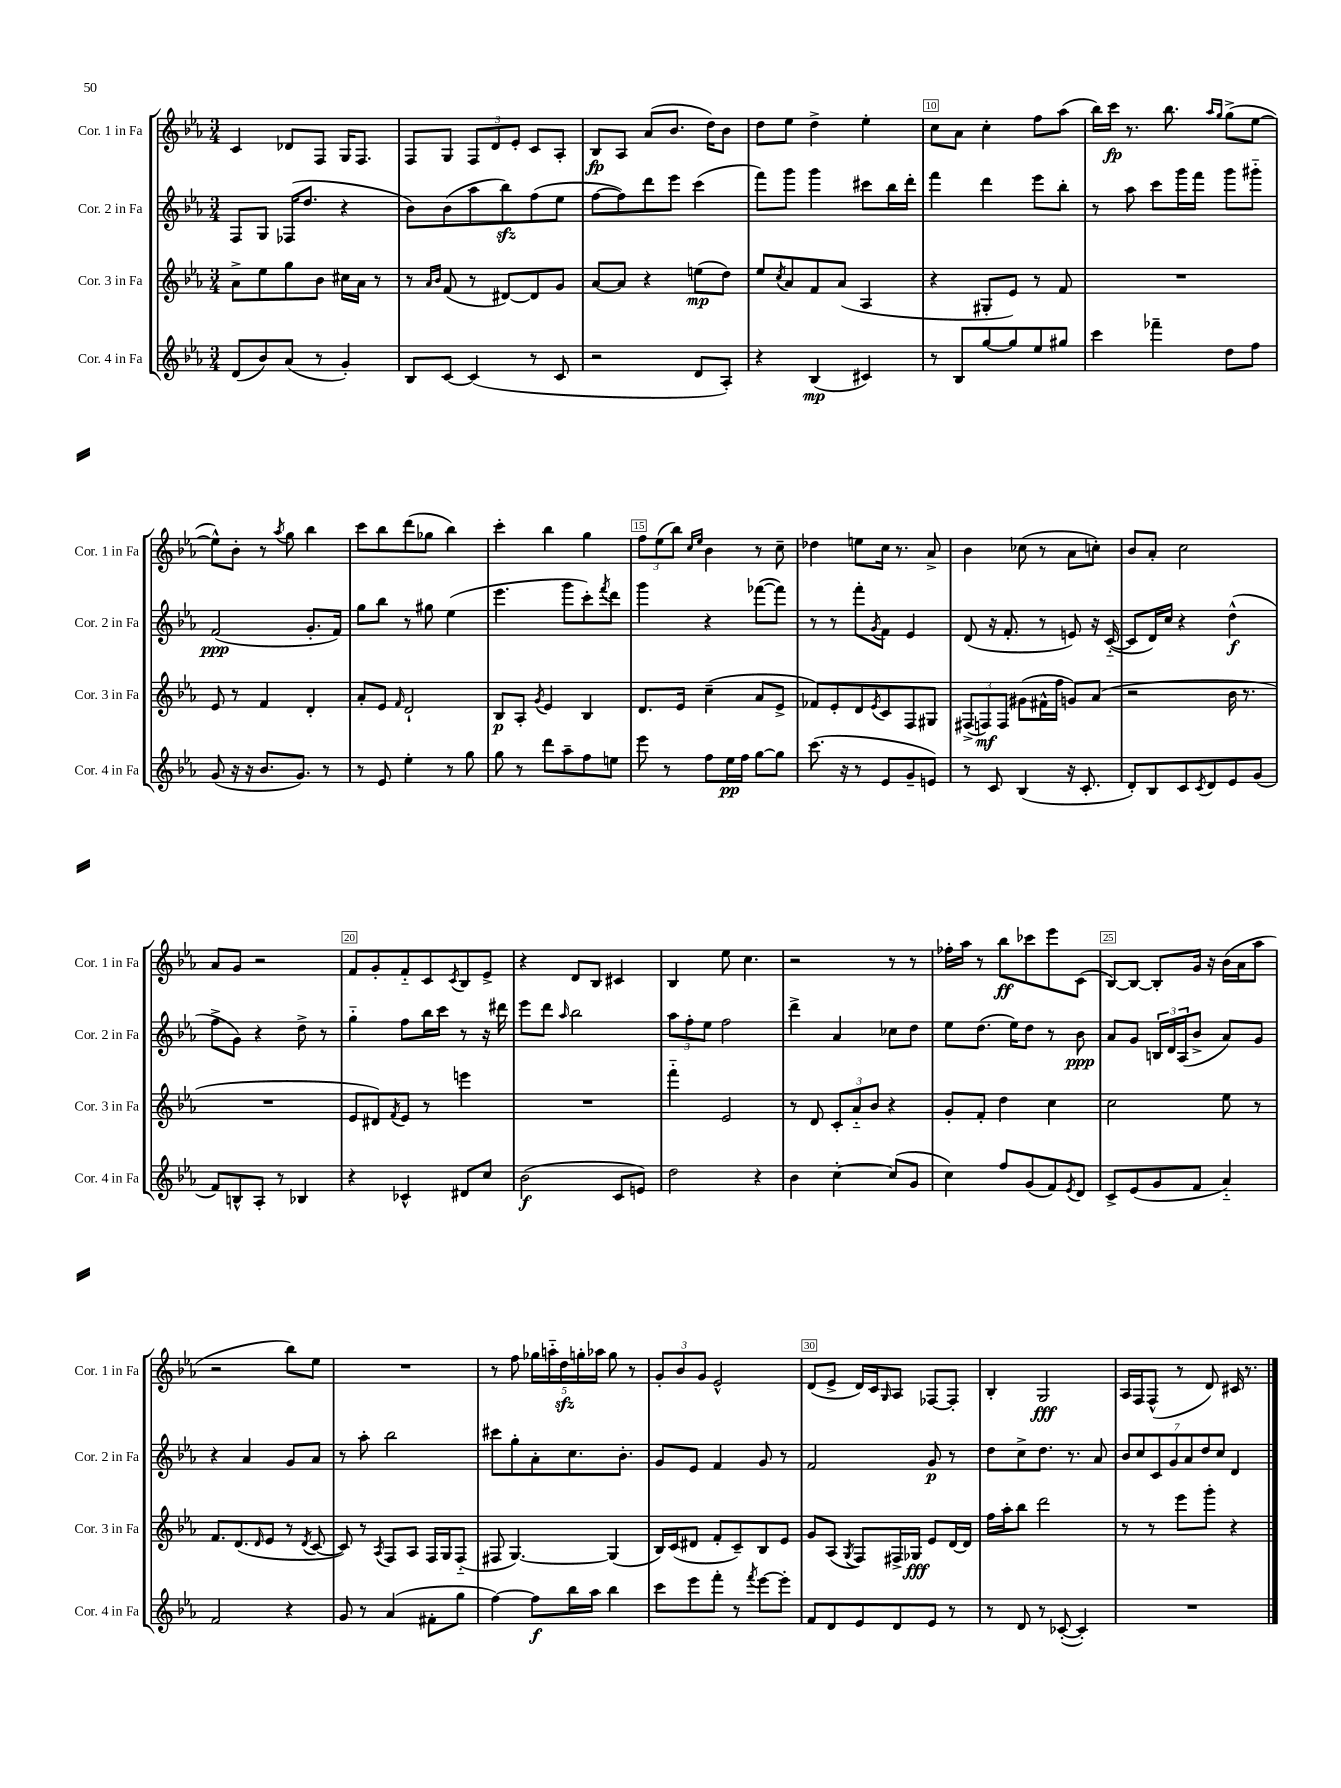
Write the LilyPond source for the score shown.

<<
\new StaffGroup <<
\new Staff = "s0" \with { instrumentName = "Cor. 1 in Fa" shortInstrumentName = "Cor. 1 in Fa" } {
    \clef treble \key ees \major \numericTimeSignature \time 3/4
    c'4 des'8 f8 g16 f8. |
    f8 g8 \tuplet 3/2 { f8 d'8 ees'8-. } c'8 aes8-. |
    bes8\fp aes8 aes'8( bes'8. d''16) bes'8 |
    d''8 ees''8 d''4-> ees''4-. |
    c''8 aes'8 c''4-. f''8 aes''8( |
    bes''16) c'''16\fp r8. bes''8. \grace { aes''16 g''16 } g''8->( ees''8~ |
    ees''8-^) bes'8-. r8 \acciaccatura { aes''8 } g''8 bes''4 |
    c'''8 bes''8 d'''8( ges''8 bes''4) |
    c'''4-. bes''4 g''4 |
    \tuplet 3/2 { f''8 ees''8( bes''8) } \grace { c''16 ees''16 } bes'4 r8 c''8-- |
    des''4 e''8 c''16 r8. aes'8-> |
    bes'4 ces''8( r8 aes'8 c''8-.) |
    bes'8 aes'8-. c''2 |
    aes'8 g'8 r2 |
    f'8 g'8-. f'8-_ c'8 \acciaccatura { c'8 } bes8 ees'8-> |
    r4 d'8 bes8 cis'4 |
    bes4 ees''8 c''4. |
    r2 r8 r8 |
    fes''16-. aes''16 r8 bes''8\ff ces'''8 ees'''8 c'8( |
    bes8~) bes8~ bes8-. g'16 r16 bes'16( aes'16 aes''8 |
    r2 bes''8) ees''8 |
    R2. |
    r8 f''8 \tuplet 5/4 { ges''16 a''16-_ d''16\sfz g''16-. aes''16 } g''8 r8 |
    \tuplet 3/2 { g'8-. bes'8 g'8 } ees'2-^ |
    d'8( ees'8-> d'16) c'16 \grace { g16 } aes8 fes8~ fes8-. |
    bes4-. g2\fff |
    aes16 f16 f8-^( r8 d'8) cis'16 r8. \bar "|." |
}
\new Staff = "s1" \with { instrumentName = "Cor. 2 in Fa" shortInstrumentName = "Cor. 2 in Fa" } {
    \clef treble \key ees \major \numericTimeSignature \time 3/4
    f8 g8 fes16( d''8. r4 |
    bes'8) bes'8( aes''8 bes''8\sfz) f''8( ees''8 |
    f''8~ f''8) d'''8 ees'''8 c'''4( |
    f'''8) g'''8 g'''4 cis'''8 bes''16 d'''16-. |
    f'''4 d'''4 ees'''8 bes''8-. |
    r8 aes''8 c'''8 g'''16 f'''16 g'''8 gis'''8-_ |
    f'2\ppp( g'8.-. f'16) |
    g''8 bes''8 r8 gis''8 ees''4( |
    ees'''4. g'''8 c'''8-.) \acciaccatura { f'''8 } d'''8 |
    g'''4 r4 fes'''8~( fes'''8) |
    r8 r8 f'''8-. \acciaccatura { g'8 } f'8 ees'4 |
    d'8( r16 f'8.-. r8 e'8) r16 c'16~-_( |
    c'8 d'16) c''16 r4 d''4-^\f( |
    f''8-> g'8) r4 d''8-> r8 |
    g''4-_ f''8 bes''16 c'''16 r8 r16 dis'''16 |
    ees'''8 d'''8 \grace { aes''16 } bes''2 |
    \tuplet 3/2 { aes''8 f''8-. ees''8 } f''2 |
    d'''4-> aes'4 ces''8 d''8 |
    ees''8 d''8.( ees''16) d''8 r8 bes'8\ppp |
    aes'8 g'8 \tuplet 3/2 { b16 d'16 aes16( } bes'8-> aes'8) g'8 |
    r4 aes'4 g'8 aes'8 |
    r8 aes''8-. bes''2 |
    cis'''8 g''8-. aes'8-. c''8. bes'8.-. |
    g'8 ees'8 f'4 g'8 r8 |
    f'2 g'8\p r8 |
    d''8 c''8-> d''8. r8. aes'8 |
    \tuplet 7/4 { bes'8 c''8 c'8 g'8 aes'8 d''8 c''8 } d'4 \bar "|." |
}
\new Staff = "s2" \with { instrumentName = "Cor. 3 in Fa" shortInstrumentName = "Cor. 3 in Fa" } {
    \clef treble \key ees \major \numericTimeSignature \time 3/4
    aes'8-> ees''8 g''8 bes'8 cis''16 aes'16 r8 |
    r8 \grace { aes'16 bes'16 } f'8( r8 dis'8~) dis'8 g'8 |
    aes'8~ aes'8 r4 e''8\mp( d''8) |
    ees''8 \acciaccatura { c''8 } aes'8 f'8 aes'8( aes4 |
    r4 gis8-. ees'8) r8 f'8 |
    R2. |
    ees'8 r8 f'4 d'4-. |
    aes'8-. ees'8 \grace { f'16 } d'2-! |
    bes8\p aes8-. \acciaccatura { g'8 } ees'4 bes4 |
    d'8. ees'16 c''4--( aes'8 ees'8-> |
    fes'8) ees'8-. d'8 \acciaccatura { ees'8 } c'8 f8 gis8 |
    \tuplet 3/2 { fis8->( f8\mf) f8 } gis'8( fis'16-^ f''16 g'8) aes'8( |
    r2 bes'16 r8. |
    R2. |
    ees'8 dis'8) \acciaccatura { f'8 } ees'8 r8 e'''4 |
    R2. |
    f'''4-_ ees'2 |
    r8 d'8 \tuplet 3/2 { c'8-. aes'8-_ bes'8 } r4 |
    g'8-. f'8-. d''4 c''4 |
    c''2 ees''8 r8 |
    f'8. d'8.( \grace { d'16 } ees'8 r8 \acciaccatura { d'8 } c'8~ |
    c'8) r8 \acciaccatura { aes8 } f8 aes8 f16 g16 f8-_( |
    fis8 g4.~) g4( |
    bes16) c'16( dis'8 f'8-. c'8--) bes8 ees'8 |
    g'8 aes8( \acciaccatura { g8 } f8) fis16-> ges16\fff ees'8 d'16~ d'16 |
    f''16 aes''16-. bes''8 d'''2 |
    r8 r8 ees'''8 g'''8-. r4 \bar "|." |
}
\new Staff = "s3" \with { instrumentName = "Cor. 4 in Fa" shortInstrumentName = "Cor. 4 in Fa" } {
    \clef treble \key ees \major \numericTimeSignature \time 3/4
    d'8( bes'8) aes'8( r8 g'4-.) |
    bes8 c'8~ c'4( r8 c'8 |
    r2 d'8 aes8-.) |
    r4 bes4\mp( cis'4) |
    r8 bes8 g''8~ g''8 ees''8 gis''8 |
    c'''4 fes'''4-- d''8 f''8 |
    g'8( r16 r16 bes'8. g'8.) r8 |
    r8 ees'8 ees''4-. r8 g''8 |
    g''8 r8 d'''8 aes''8-- f''8 e''8 |
    ees'''8 r8 f''8 ees''16\pp f''16 g''8~ g''8 |
    c'''8.( r16 r8 ees'8 g'8-- e'8) |
    r8 c'8 bes4( r16 c'8.-. |
    d'8-.) bes8 c'8 \acciaccatura { c'8 } d'8 ees'8 g'8( |
    f'8) b8-^ aes8-. r8 bes4 |
    r4 ces'4-^ dis'8 c''8 |
    bes'2\f( c'8 e'8) |
    d''2 r4 |
    bes'4 c''4~-. c''8( g'8 |
    c''4) f''8 g'8( f'8) \acciaccatura { ees'8 } d'8 |
    c'8-> ees'8( g'8 f'8 aes'4-_) |
    f'2 r4 |
    g'8 r8 aes'4( fis'8-. g''8 |
    f''4~) f''8\f bes''16 aes''16 bes''4 |
    c'''8 ees'''8 f'''8-. r8 \acciaccatura { f'''8 } ees'''8~ ees'''8-. |
    f'8 d'8 ees'8 d'8 ees'8 r8 |
    r8 d'8 r8 ces'8~-.( ces'4-.) |
    R2. \bar "|." |
}
>>
>>
\layout { \context { \Score currentBarNumber = #6 \override BarNumber.break-visibility = ##(#f #t #t) barNumberVisibility = #(every-nth-bar-number-visible 5) \override BarNumber.stencil = #(make-stencil-boxer 0.1 0.3 ly:text-interface::print) } }
